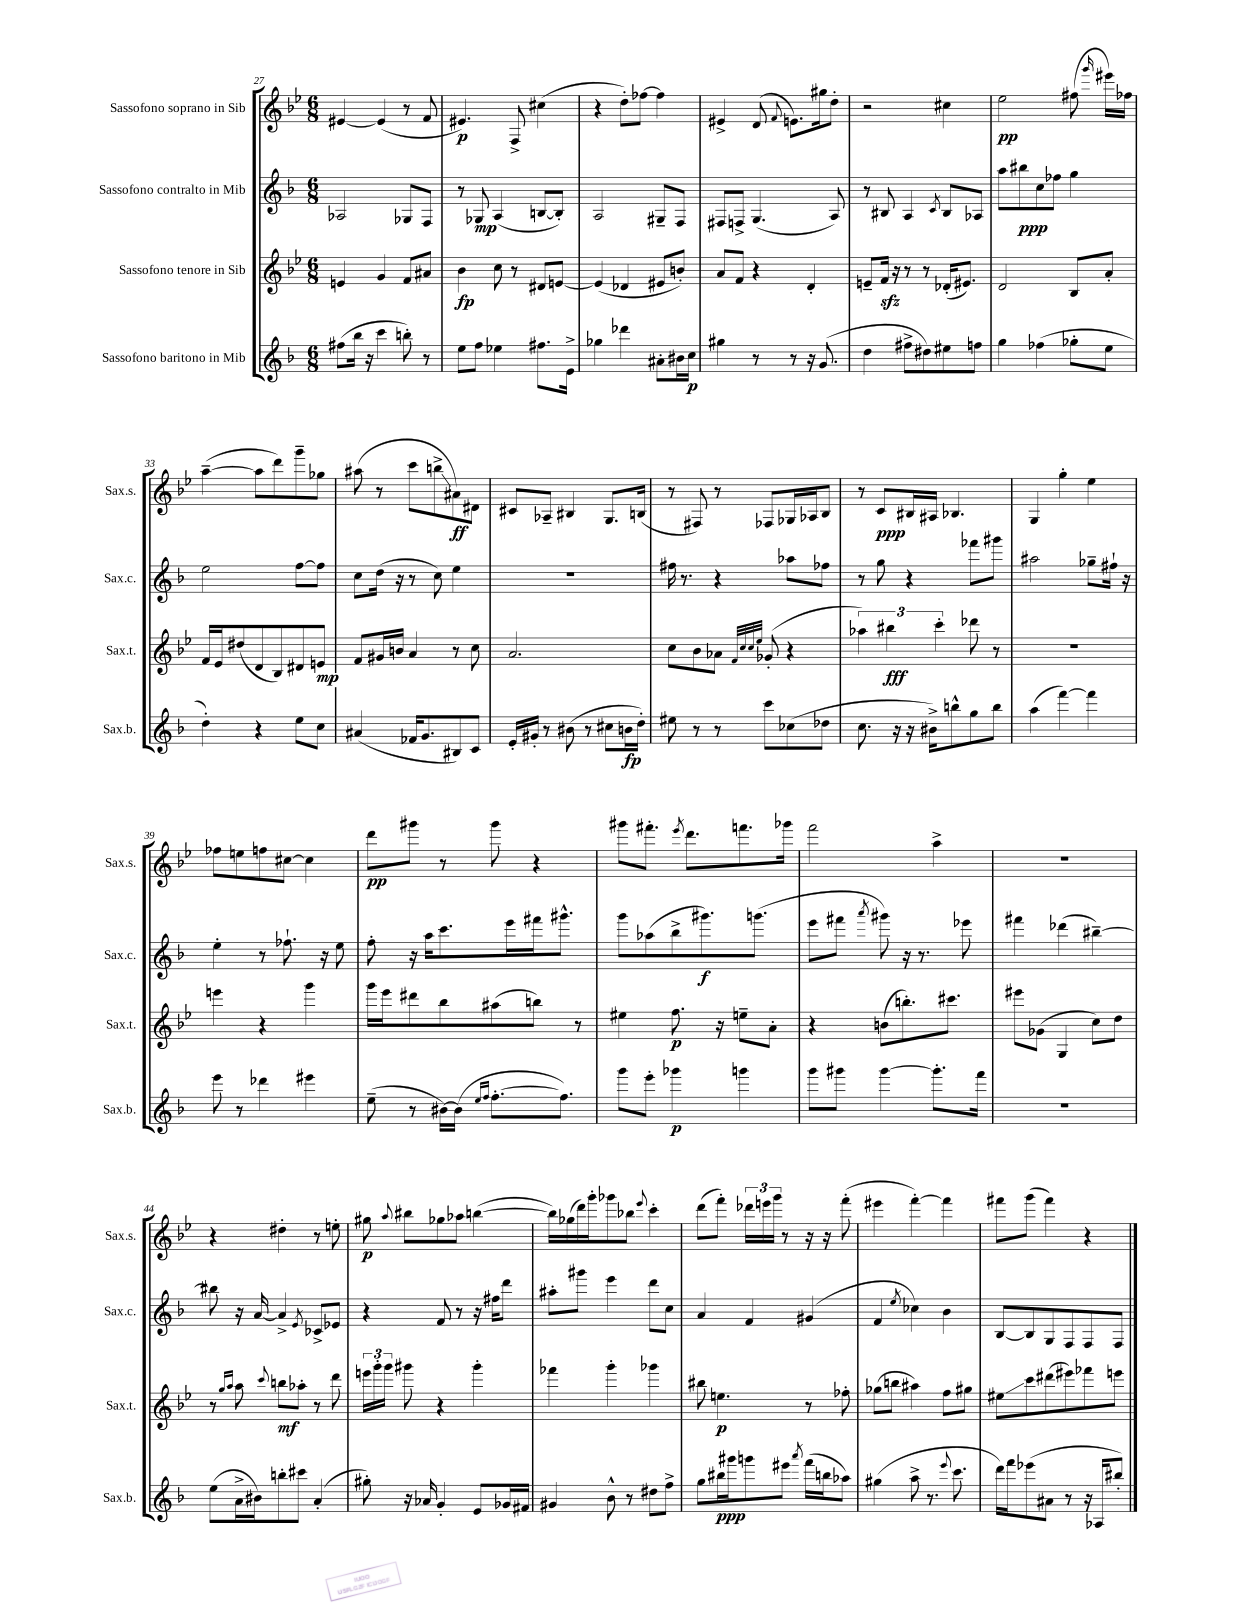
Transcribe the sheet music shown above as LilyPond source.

<<
\new StaffGroup <<
\new Staff = "s0" \with { instrumentName = "Sassofono soprano in Sib" shortInstrumentName = "Sax.s." } {
    \clef treble \key bes \major \numericTimeSignature \time 6/8
    \autoBeamOff eis'4~ eis'4( r8 f'8 |
    eis'4.\p) f8-> cis''4( |
    r4 d''8[-.) fes''8]~ fes''4 |
    eis'4-> d'8( \appoggiatura { f'8 } e'8.[) gis''16 d''8]-. |
    r2 cis''4 |
    ees''2\pp fis''8( \grace { g'''16 } eis'''16[) fes''16] |
    a''4~--( a''8[ d'''8) g'''8-- ges''8] |
    ais''8( r8 c'''8[ b''8->\glissando ais'8\ff) dis'8] |
    cis'8[ aes8]-- bis4 g8.[ b16]( |
    r8 fis8) r8 fes8[ ges16 aes16 bes8] |
    r8 c'8[\ppp bis16 ais16] bes4. |
    g4 g''4-. ees''4 |
    fes''8[ e''8 f''8 cis''8]~ cis''4 |
    d'''8[\pp gis'''8] r8 gis'''8 r4 |
    gis'''8[ fis'''8.]-. \acciaccatura { ees'''8 } d'''8.[ f'''8. ges'''16] |
    f'''2 a''4-> |
    R2. |
    r4 dis''4-. r8 e''8-. |
    gis''8\p \appoggiatura { a''8 } bis''8[ ges''8 aes''8] b''4~( |
    b''16[) ges''16( d'''16) g'''16-. ges'''8 bes''8] \appoggiatura { ees'''8 } c'''4-. |
    d'''8[( f'''8]-.) \tuplet 3/2 { des'''16[ e'''16 g'''16] } r8 r16 r16 f'''8-.( |
    eis'''4 f'''4~-.) f'''4 |
    fis'''8[ g'''8]( fis'''4) r4 \bar "|." |
}
\new Staff = "s1" \with { instrumentName = "Sassofono contralto in Mib" shortInstrumentName = "Sax.c." } {
    \clef treble \key f \major \numericTimeSignature \time 6/8
    \autoBeamOff aes2 ges8[ f8] |
    r8 ges8\mp a4( b8[~ b8]-.) |
    a2 gis8[-- f8] |
    fis8[ f8]-> g4.( a8) |
    r8 bis8 a4 \acciaccatura { c'8 } bis8[ aes8] |
    a''8[ bis''8\ppp c''8 fes''8] g''4 |
    e''2 f''8[~ f''8] |
    c''8[ d''16]( r16 r8 c''8) e''4 |
    R2. |
    fis''16 r8. r4 aes''8[ fes''8] |
    r8 g''8 r4 fes'''8[ gis'''8] |
    ais''2 ges''8[-- fis''16]-! r16 |
    e''4-. r8 fes''8.-! r16 e''8 |
    f''8-. r16 a''16[ c'''8. e'''16 fis'''16 gis'''8.]-^ |
    g'''8[ aes''8( bes''8-> gis'''8.\f) g'''8.]( |
    e'''8[ fis'''8] \acciaccatura { a'''8 } gis'''8) r16 r8. ees'''8 |
    fis'''4 des'''4( bis''4~--) |
    bis''8 r16 a'16~ a'4-> \acciaccatura { e'8 } ces'8[-> ees'8] |
    r4 f'8 r8 r16 fis''16[ d'''8] |
    ais''8[-. gis'''8] e'''4 d'''8[ c''8] |
    a'4 f'4 gis'4( |
    f'4 \acciaccatura { e''8 } ces''4) bes'4 |
    bes8[~ bes8 g8 f8 f8 f8] \bar "|." |
}
\new Staff = "s2" \with { instrumentName = "Sassofono tenore in Sib" shortInstrumentName = "Sax.t." } {
    \clef treble \key bes \major \numericTimeSignature \time 6/8
    \autoBeamOff e'4 g'4 f'8[ ais'8] |
    bes'4\fp c''8 r8 dis'8[ e'8]~ |
    e'4( des'4 eis'8[ b'8]-.) |
    a'8[ f'8] r4 d'4-. |
    e'8[-- f'16]\sfz r16 r8 r8 des'16[-.( eis'8.]) |
    d'2 bes8[ a'8]-. |
    f'16[ ees'16 dis''8( d'8 bes8) dis'8 e'8]\mp |
    f'8[ gis'16 b'16] a'4 r8 c''8 |
    a'2. |
    c''8[ bes'8 aes'8] \grace { f'32[ c''32 c''32 ees''32] } ges'8-.( r4 |
    \tuplet 3/2 { aes''4) bis''4\fff c'''4-. } des'''8 r8 |
    R2. |
    e'''4 r4 g'''4 |
    g'''16[ ees'''16 dis'''8 bes''8 ais''8( b''8]) r8 |
    eis''4 f''8.\p r16 e''8[-- a'8]-. |
    r4 b'8[( b''8.-.) cis'''8.] |
    eis'''8[ ges'8]( g4 c''8[) d''8] |
    r8 \grace { g''16[ a''16] } a''8 \appoggiatura { c'''8 } b''8[\mf aes''8]-. r8 d'''8 |
    \tuplet 3/2 { e'''16[ g'''16-. g'''16] } gis'''8 r4 gis'''4-. |
    fes'''4 g'''4-. ges'''4 |
    bis''8 e''4.\p r8 fes''8-. |
    ges''8[( b''8] ais''4) f''8[ gis''8] |
    eis''8[\glissando c'''8 dis'''8( eis'''8) fes'''8 e'''8] \bar "|." |
}
\new Staff = "s3" \with { instrumentName = "Sassofono baritono in Mib" shortInstrumentName = "Sax.b." } {
    \clef treble \key f \major \numericTimeSignature \time 6/8
    \autoBeamOff fis''8[( bes''16] r16 c'''4 b''8-.) r8 |
    e''8[ f''8] ees''4 fis''8.[ e'16]-> |
    ges''4 des'''4 ais'8[-. bis'16 c''16]\p |
    gis''4 r8 r8 r16 g'8.( |
    d''4 fis''8[-> dis''8) eis''8 f''8] |
    g''4 fes''4( ges''8[-. e''8] |
    d''4-.) r4 e''8[ c''8] |
    ais'4( fes'16[ g'8. bis8) c'8] |
    e'16[-. gis'16]-. r8 bis'8( r8 cis''8[ b'16\fp d''16]-.) |
    eis''8 r8 r8 c'''8[ ces''8( des''8] |
    c''8. r16 r16 bis'16[->) b''8-^ g''8 b''8] |
    a''4( f'''4~) f'''4 |
    e'''8 r8 des'''4 eis'''4 |
    e''8--( r8 bis'16[~) bis'16]( \grace { e''16[ f''16] } f''8.[~-. f''8.]) |
    g'''8[ e'''8]-. ges'''4\p g'''4 |
    g'''8[ gis'''8] gis'''4~ gis'''8.[-. f'''16] |
    R2. |
    e''8[( a'16-> bis'16) b''8-. cis'''8] a'4-.( |
    gis''8-.) r16 aes'16 g'4-. e'8[ ges'16 fis'16] |
    gis'4 bes'8-^ r8 dis''8[ f''8]-> |
    g''8[ bis''16\ppp gis'''16 g'''8 eis'''8] \acciaccatura { a'''8 } f'''16[( b''16 aes''8]) |
    gis''4( a''8-> r8. \appoggiatura { e'''8 } c'''8. |
    d'''16[) f'''16 ees'''8( ais'8] r8 r16 aes16[ bis''8]-.) \bar "|." |
}
>>
>>
\layout { \context { \Score currentBarNumber = #27 } }
